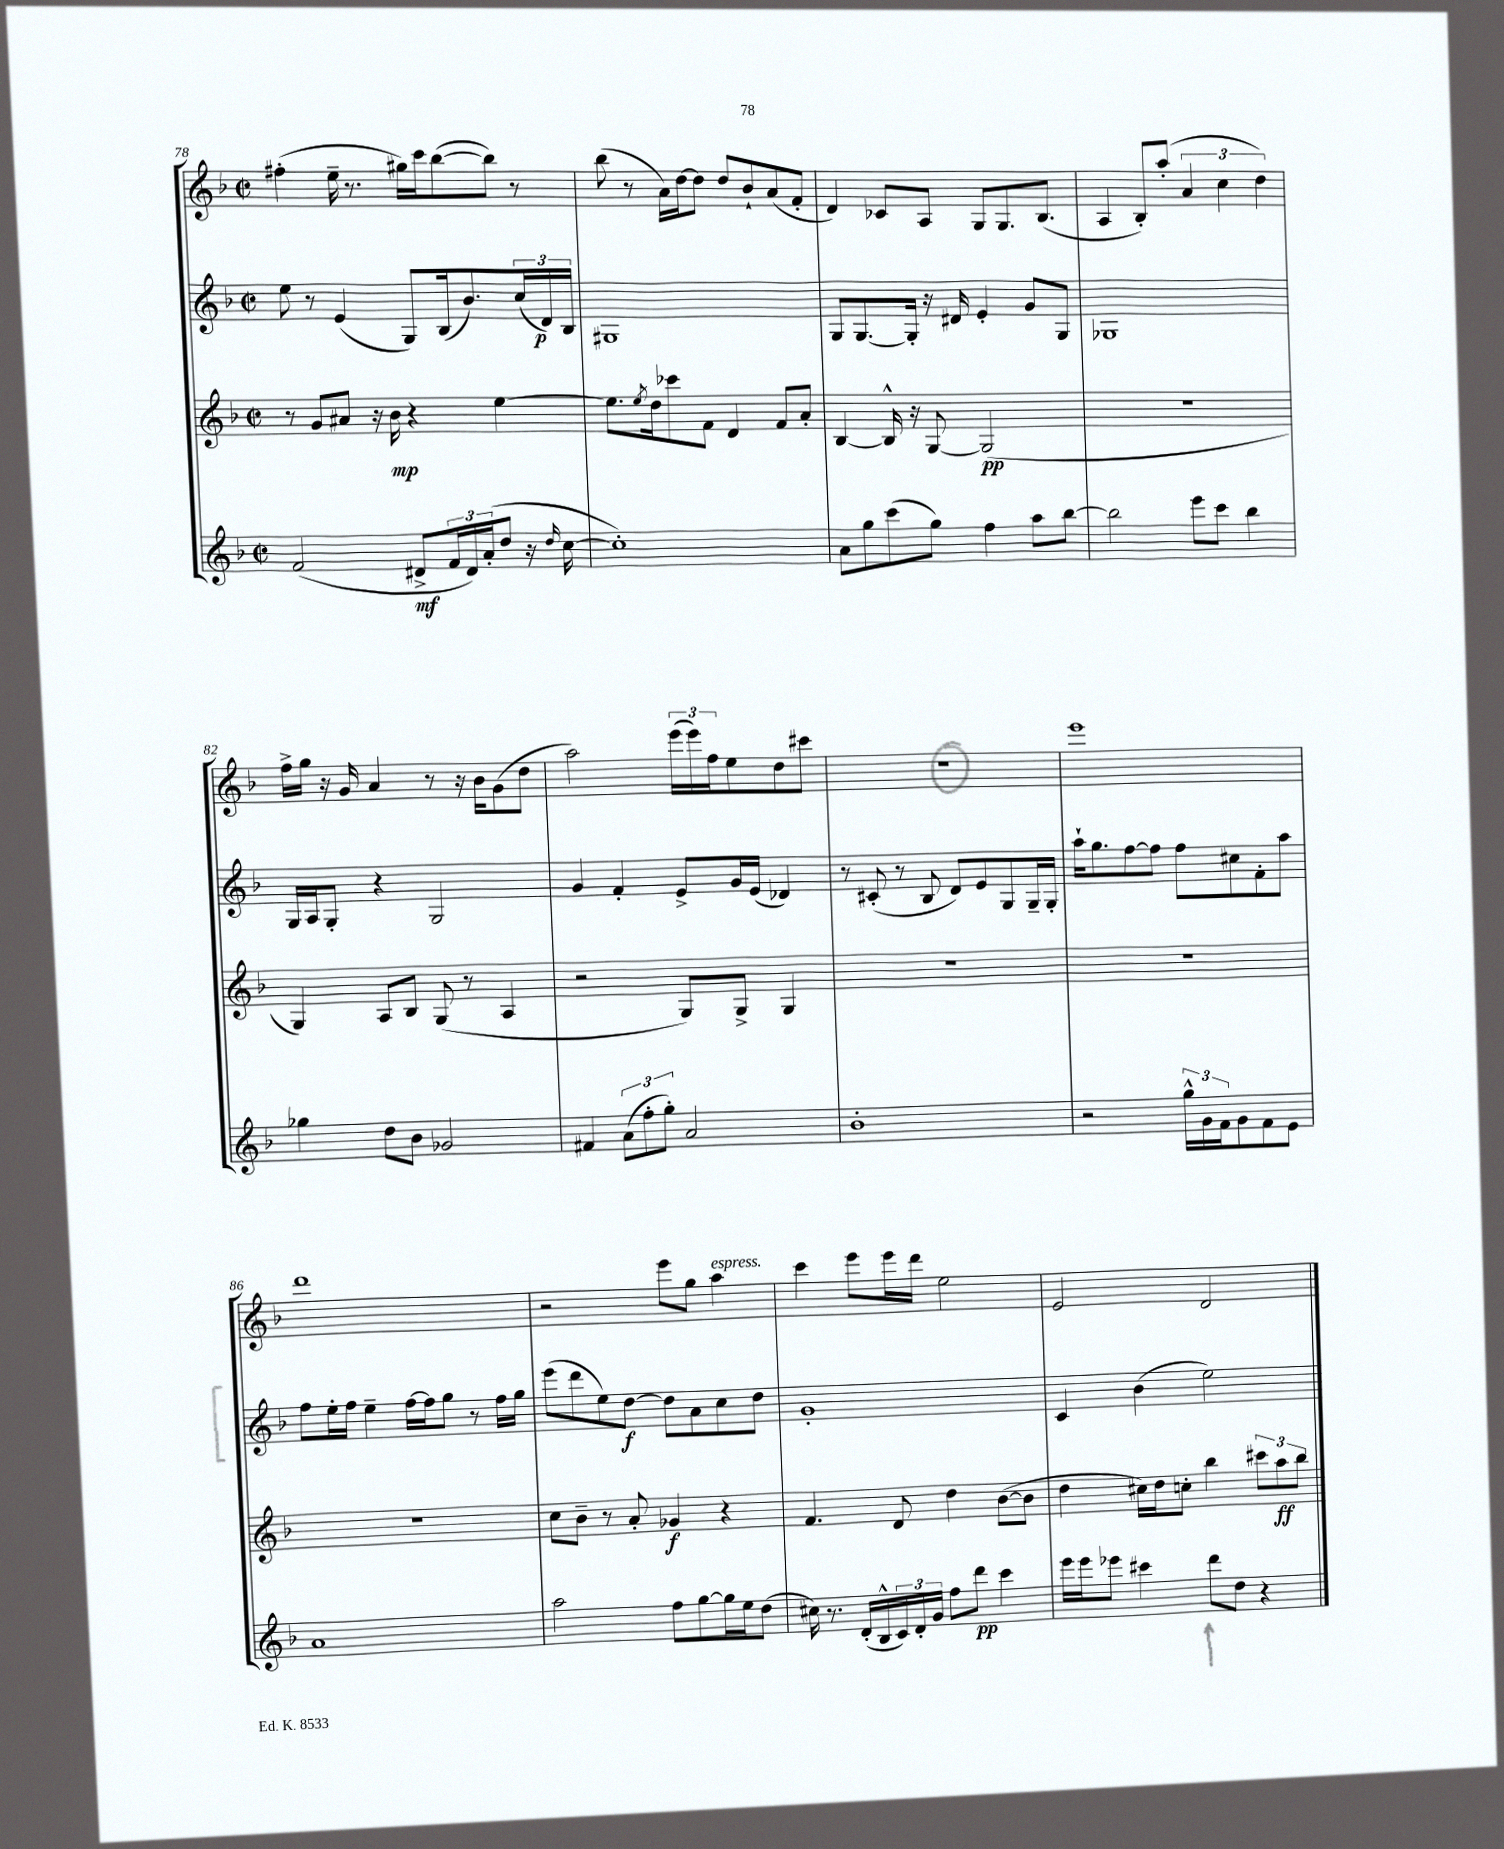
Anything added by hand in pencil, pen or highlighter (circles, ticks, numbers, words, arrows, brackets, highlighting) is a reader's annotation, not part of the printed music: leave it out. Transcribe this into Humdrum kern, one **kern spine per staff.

**kern	**dynam	**kern	**dynam	**kern	**dynam	**kern
*part4	*part4	*part3	*part3	*part2	*part2	*part1
*staff4	*staff4	*staff3	*staff3	*staff2	*staff2	*staff1
*clefG2	*	*clefG2	*	*clefG2	*	*clefG2
*k[b-]	*	*k[b-]	*	*k[b-]	*	*k[b-]
*M2/2	*	*M2/2	*	*M2/2	*	*M2/2
*met(c|)	*	*met(c|)	*	*met(c|)	*	*met(c|)
=78	=78	=78	=78	=78	=78	=78
(2f/	.	8r	.	8ee\	.	(4ff#X'\
.	.	8g/L	.	8r	.	.
.	.	8a#X/J	.	(4e/	.	16ee~\
.	.	.	.	.	.	8.r
.	.	16r	.	.	.	.
.	.	16b-\	mp	.	.	.
8d#X^/L	mf	4r	.	8G/L)	.	16gg#X\LL)
.	.	.	.	.	.	16ccc\J
24f/L	.	.	.	(16B-/k	.	([8bb-\
24d#/)	.	.	.	.	.	.
.	.	.	.	8.b-/)	.	.
(24a'/J	.	.	.	.	.	.
8dd/J	.	[4ee\	.	.	.	8bb-\J])
16r	.	.	.	(24cc/L	.	8r
.	.	.	.	24d/)	p	.
16qqdd/	.	.	.	.	.	.
[16cc\	.	.	.	.	.	.
.	.	.	.	24B-/JJ	.	.
=79	=79	=79	=79	=79	=79	=79
1cc'])	.	8.ee\L]	.	1G#X	.	(8bb-\
.	.	.	.	.	.	8r
.	.	8qee/	.	.	.	.
.	.	16dd\k	.	.	.	.
.	.	8ccc-X\	.	.	.	16a\LL)
.	.	.	.	.	.	[16dd\J
.	.	8f\J	.	.	.	8dd\J]
.	.	4d/	.	.	.	8dd/L
.	.	.	.	.	.	8b-`/
.	.	8f/L	.	.	.	(8a/
.	.	8a'/J	.	.	.	8f'/J
=80	=80	=80	=80	=80	=80	=80
8a\L	.	[4B-/	.	8G/L	.	4d/)
8gg\	.	.	.	[8.G/	.	.
(8ccc\	.	16B-^^/]	.	.	.	8c-X/L
.	.	16r	.	16G'/Jk]	.	.
8gg\J)	.	[8G/	.	16r	.	8A/J
.	.	.	.	16d#X/	.	.
4ff\	.	(2G/]	pp	4e'/	.	8G/L
.	.	.	.	.	.	8.G/
8aa\L	.	.	.	8g/L	.	.
.	.	.	.	.	.	(8.B-/J
[8bb-\J	.	.	.	8G/J	.	.
=81	=81	=81	=81	=81	=81	=81
2bb-\]	.	1r	.	1G-X	.	4A/
.	.	.	.	.	.	8B-'/L)
.	.	.	.	.	.	(8aa'/J
8eee\L	.	.	.	.	.	6a/
8ccc\J	.	.	.	.	.	.
.	.	.	.	.	.	6cc\
4bb-\	.	.	.	.	.	.
.	.	.	.	.	.	6dd\)
!!LO:LB:g=z
=82	=82	=82	=82	=82	=82	=82
4gg-X\	.	4G/)	.	16G/LL	.	16ff^\LL
.	.	.	.	16A/J	.	16gg\JJ
.	.	.	.	8G'/J	.	16r
.	.	.	.	.	.	16g/
8dd\L	.	8A/L	.	4r	.	4a/
8b-\J	.	8B-/J	.	.	.	.
2g-X/	.	(8G/	.	2G/	.	8r
.	.	8r	.	.	.	16r
.	.	.	.	.	.	16b-\KL
.	.	4A/	.	.	.	(8g\
.	.	.	.	.	.	8dd\J
=83	=83	=83	=83	=83	=83	=83
4f#X/	.	2r	.	4g/	.	2aa\)
(12a\L	.	.	.	4f'/	.	.
12ff'\	.	.	.	.	.	.
12gg'\J)	.	.	.	.	.	.
2a/	.	8G/L)	.	8e^/L	.	(24eee\LL
.	.	.	.	.	.	24eee\)
.	.	.	.	.	.	24ff\J
.	.	8G^/J	.	16g/L	.	8ee\
.	.	.	.	(16e/JJ	.	.
.	.	4G/	.	4d-X/)	.	8dd\
.	.	.	.	.	.	8ccc#X\J
=84	=84	=84	=84	=84	=84	=84
1b-'	.	1r	.	8r	.	1r
.	.	.	.	(8c#X'/	.	.
.	.	.	.	8r	.	.
.	.	.	.	8B-/	.	.
.	.	.	.	8d/L)	.	.
.	.	.	.	8e/	.	.
.	.	.	.	8G/	.	.
.	.	.	.	16G~/L	.	.
.	.	.	.	16G'/JJ	.	.
=85	=85	=85	=85	=85	=85	=85
2r	.	1r	.	16aa`\KL	.	1eee
.	.	.	.	8.gg\	.	.
.	.	.	.	[8ff\	.	.
.	.	.	.	8ff\J]	.	.
24gg^^\LL	.	.	.	8ff\L	.	.
24g\	.	.	.	.	.	.
24f\J	.	.	.	.	.	.
8g\	.	.	.	8cc#X\	.	.
8f\	.	.	.	8f'\	.	.
8e\J	.	.	.	8aa\J	.	.
!!LO:LB:g=z
=86	=86	=86	=86	=86	=86	=86
1a	.	1r	.	8ff\L	.	1ddd
.	.	.	.	16ee'\L	.	.
.	.	.	.	16ff\JJ	.	.
.	.	.	.	4ee~\	.	.
.	.	.	.	[16ff\LL	.	.
.	.	.	.	16ff\J]	.	.
.	.	.	.	8gg\J	.	.
.	.	.	.	8r	.	.
.	.	.	.	16ff\LL	.	.
.	.	.	.	16gg\JJ	.	.
=87	=87	=87	=87	=87	=87	=87
2aa\	.	8cc\L	.	(8eee\L	.	2r
.	.	8b-~\J	.	8ddd\	.	.
.	.	8r	.	8ee\)	.	.
.	.	8a'/	.	[8dd\J	f	.
8ff\L	.	4g-X/	f	8dd\L]	.	8eee\L
[8gg\	.	.	.	8a\	.	8gg\J
!	!	!	!	!	!	!LO:TX:a:i:t=espress.
16gg\L]	.	4r	.	8cc\	.	4aa\
16ee\J	.	.	.	.	.	.
(8dd\J	.	.	.	8dd\J	.	.
=88	=88	=88	=88	=88	=88	=88
16cc#X\)	.	4.f/	.	1g'	.	4ccc\
8.r	.	.	.	.	.	.
(16d'/LL	.	.	.	.	.	8eee\L
16B-^^/	.	.	.	.	.	.
24c/)	.	8d/	.	.	.	16eee\L
24d'/	.	.	.	.	.	.
.	.	.	.	.	.	16ddd\JJ
24g/JJ	.	.	.	.	.	.
8ff\L	.	4dd\	.	.	.	2ee\
8ddd\J	pp	.	.	.	.	.
4ccc\	.	([8b-\L	.	.	.	.
.	.	8b-\J]	.	.	.	.
=89	=89	=89	=89	=89	=89	=89
16eee\LL	.	4dd\	.	4c/	.	2e/
16eee\J	.	.	.	.	.	.
8eee-X\J	.	.	.	.	.	.
4ccc#X\	.	16cc#X\LL)	.	(4b-\	.	.
.	.	16dd\J	.	.	.	.
.	.	8ccn'\J	.	.	.	.
8ddd\L	.	4bb-\	.	2ee\)	.	2d/
8dd\J	.	.	.	.	.	.
4r	.	12ccc#X\L	.	.	.	.
.	.	12aa\	ff	.	.	.
.	.	12bb-\J	.	.	.	.
==	==	==	==	==	==	==
*-	*-	*-	*-	*-	*-	*-
